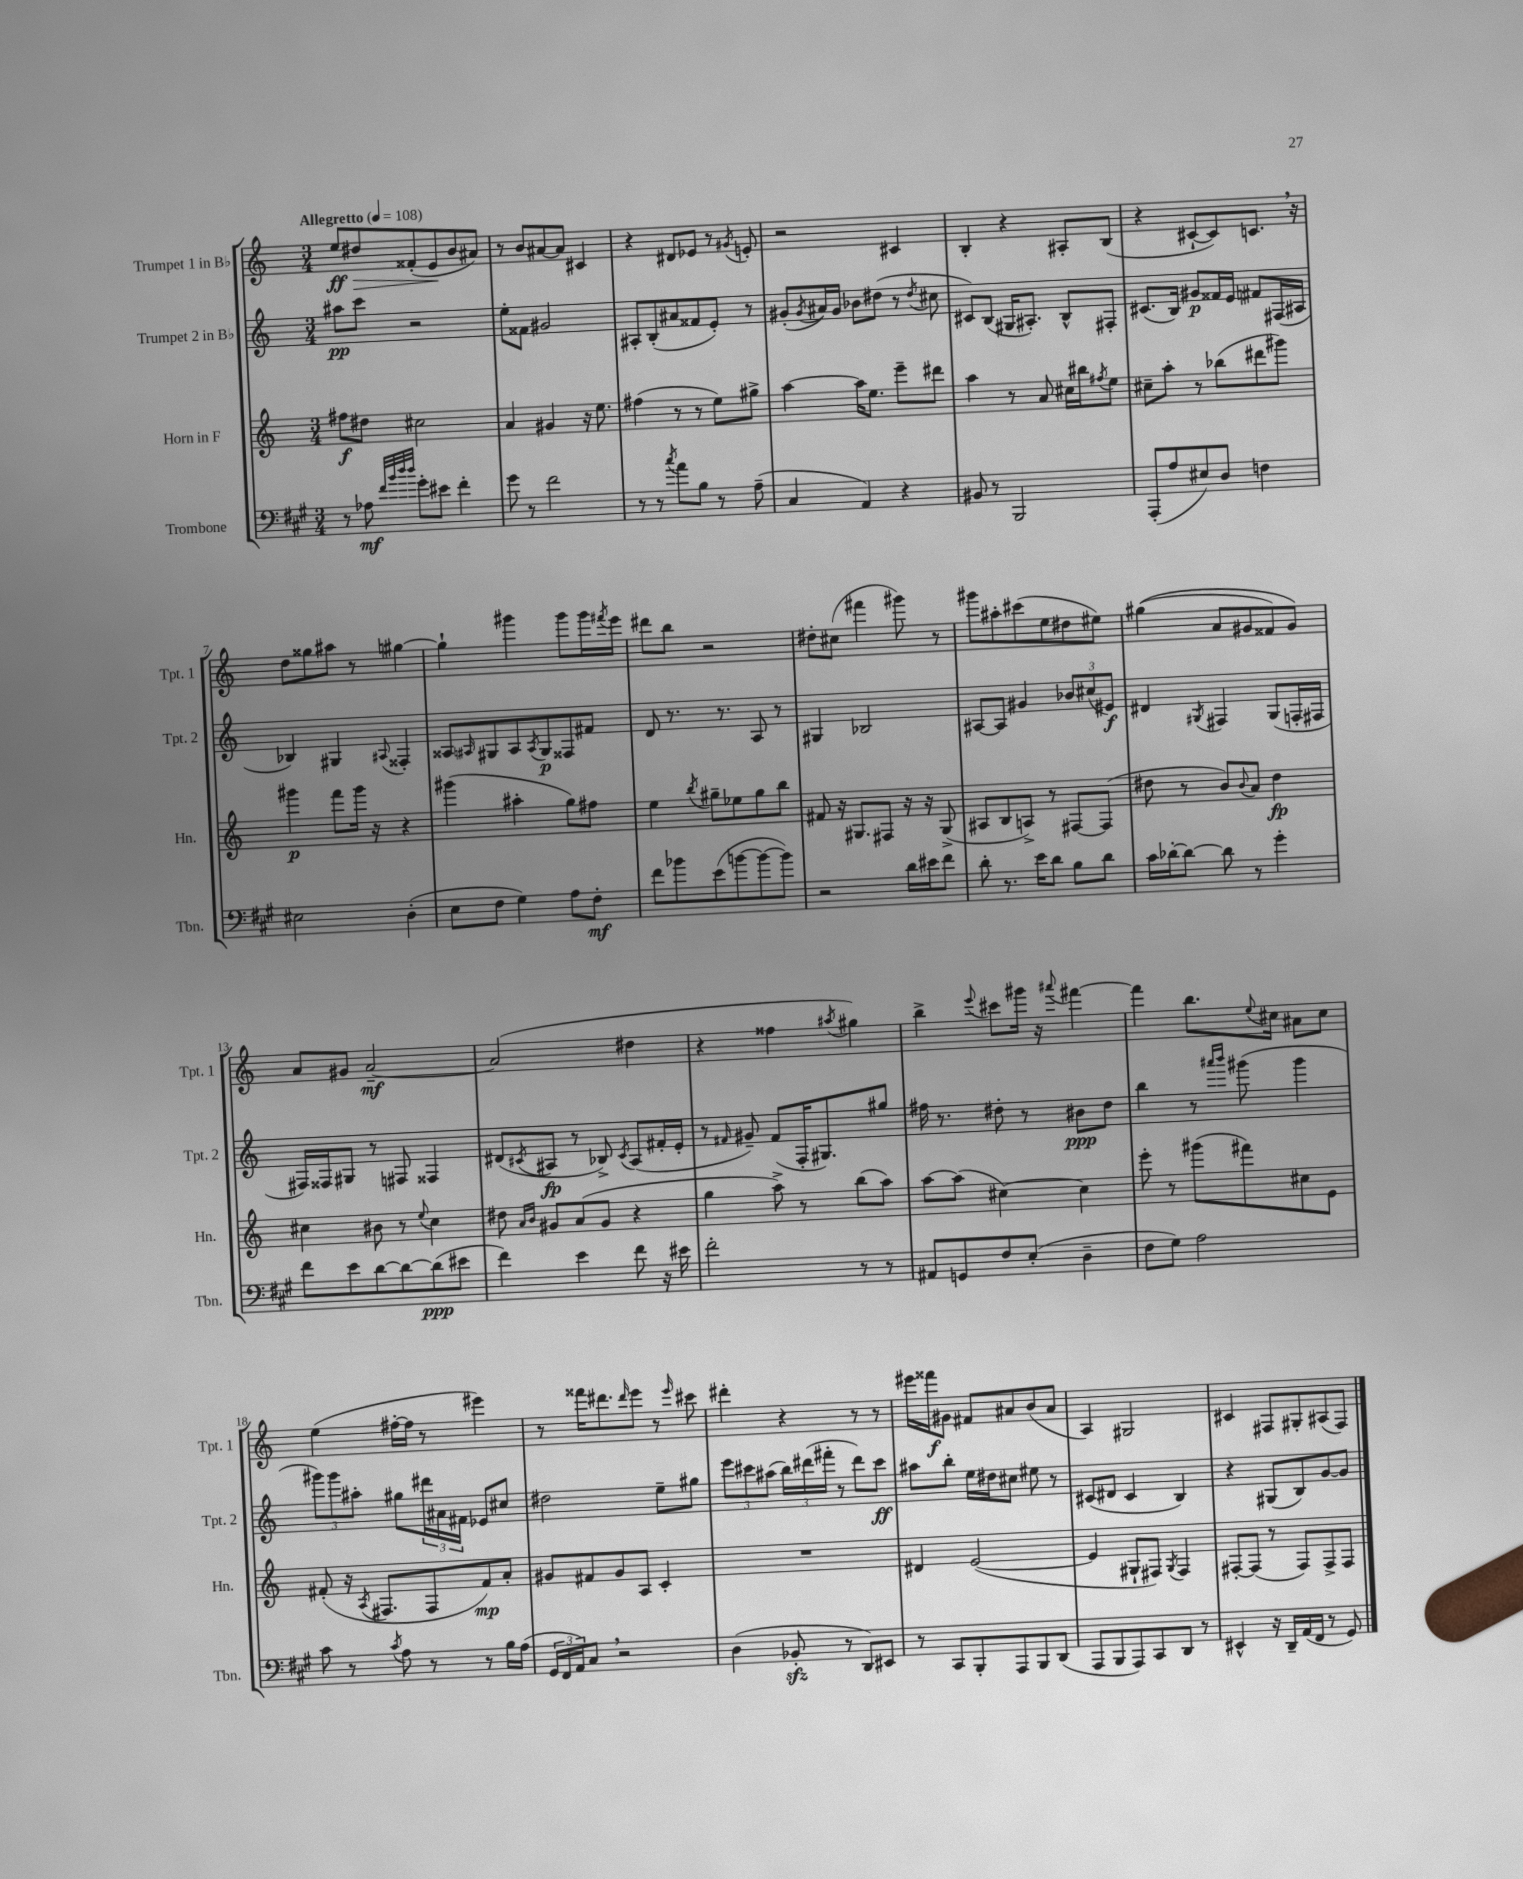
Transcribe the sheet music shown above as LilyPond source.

<<
\new StaffGroup <<
\new Staff = "s0" \with { instrumentName = "Trumpet 1 in Bb" shortInstrumentName = "Tpt. 1" } {
    \clef treble \key c \major \numericTimeSignature \time 3/4 \tempo "Allegretto" 4 = 108
    e''8\ff dis''8\> fisis'8-.( e'8\! b'8 ais'8) |
    r8 b'8 ais'8~ ais'8 cis'4 |
    r4 dis'8 ees'8 r8 \acciaccatura { gis'8 } e'8-. |
    r2 cis'4 |
    b4-. r4 ais8-. b8( |
    r4 cis'8~-! cis'8) c'8. \breathe r16 |
    d''8 gisis''8 ais''8 r8 gis''4~ |
    gis''4-! gis'''4 gis'''8 gis'''16 \acciaccatura { fis'''8 } e'''16 |
    dis'''8 b''8 r2 |
    dis''8-. cis''8( fis'''4 gis'''8) r8 |
    gis'''8 ais''8-. cis'''8( e''8 dis''8 eis''8) |
    gis''4(\( a'8 gis'8 fisis'8) gis'8\) |
    a'8 gis'8 a'2~--\mf |
    a'2( dis''4 |
    r4 fisis''4 \acciaccatura { ais''8 } gis''4) |
    b''4-> \appoggiatura { e'''8 } cis'''8 gis'''16 r16 \appoggiatura { ais'''8 } fis'''4~ |
    fis'''4 b''8. \appoggiatura { e''8 } cis''16 ais'8 cis''8 |
    e''4( fis''16~-. fis''16 r8 eis'''4) |
    r8 fisis'''16 dis'''8. \grace { dis'''16 } e'''8 r8 \grace { e'''16 } cis'''8 |
    dis'''4-. r4 r8 r8 |
    eis'''16 fisis'''16\f gis'8 fis'8 ais'8 b'8( ais'8 |
    a4) gis2 |
    cis'4 fis8 gis8-. ais8( fis8) \bar "|." |
}
\new Staff = "s1" \with { instrumentName = "Trumpet 2 in Bb" shortInstrumentName = "Tpt. 2" } {
    \clef treble \key c \major \numericTimeSignature \time 3/4
    ais''8\pp c'''8 r2 |
    e''8-. fisis'8 gis'2 |
    ais8-. b8-.( ais'8 fisis'8 e'8-.) r8 |
    gis'8-.( \acciaccatura { gis'8 } ais'16) gis'16 bes'8 dis''8( r8 \acciaccatura { dis''8 } cis''8 |
    cis'8) b8( gis16 ais8.-.) b8-^ fis8-. |
    cis'8.( b16) gis'8\p fisis'16 e'16 fis'8 fis16( ais16 |
    bes4) gis4 \appoggiatura { ais8 } fisis4-. |
    aisis8 \grace { ais16 } gis8 ais8 \acciaccatura { ais8 } gis8\p fisis8 fis'8 |
    d'8 r8. r8. a8 r8 |
    gis4 bes2 |
    ais8~ ais8 gis'4 \tuplet 3/2 { bes'8 cis''8( eis'8\f) } |
    dis'4 \acciaccatura { gis8 } fis4 gis8( f16-. fis16 |
    fis16) fisis16 gis8 r8 fis8 fisis4 |
    dis'8( \acciaccatura { cis'8 } ais8\fp r8 bes8->) \acciaccatura { cis'8 } ais8( fis'16-. e'16-. |
    r8 \grace { fis'16 } gis'8--) fis'8( f16-. gis8.) gis''8 |
    fis''16 r8. dis''8-. r8 bis'8\ppp dis''8 |
    b''4 r8 \grace { ais'''16 b'''16 } gis'''8( gis'''4 |
    \tuplet 3/2 { gis'''8) gis'''8 ais''8-. } gis''8 \tuplet 3/2 { dis'''16 ais'16 fis'16 } ees'8 cis''8 |
    dis''2 e''8-- gis''8 |
    \tuplet 3/2 { e'''8 cis'''8 ais''8( } \tuplet 3/2 { b''16) dis'''16( fis'''16-. } r8 dis'''8) cis'''8\ff |
    ais''8 b''8-. e''16 dis''16 cis''8 eis''8 r8 |
    cis'8( dis'8 cis'4 b4) |
    r4 gis8( b8) g'8~ g'8 \bar "|." |
}
\new Staff = "s2" \with { instrumentName = "Horn in F" shortInstrumentName = "Hn." } {
    \clef treble \key c \major \numericTimeSignature \time 3/4
    fis''8\f dis''8 cis''2 |
    a'4 gis'4 r16 e''8. |
    fis''4( r8 r8 e''8) gis''8-> |
    a''4~ a''16 e''8. e'''8-- dis'''8 |
    a''4 r8 a'8 cis''16 bis''16 \acciaccatura { fis''8 } e''8 |
    cis''8-- a''8-. r8 bes''8( dis'''8 gis'''8) |
    gis'''4\p f'''8 gis'''16 r16 r4 |
    gis'''4( ais''4-. g''8) fis''8 |
    e''4 \acciaccatura { b''8 } gis''8-- ees''8 gis''8 b''8 |
    fis'8 r16 gis8. fis8 r16 r16 gis8->( |
    ais8 b8 a8->) r8 fis8~ fis8( |
    dis''8 r8 b'8) \appoggiatura { b'8 } a'8 dis''4\fp |
    cis''4 bis'8 r8 \appoggiatura { e''8 } cis''4 |
    dis''8 \grace { a'16 b'16 } gis'8 a'8( gis'8 r4 |
    g''4 a''8->) r8 b''8( a''8) |
    a''8~ a''8( cis''4~) cis''4 |
    e'''8-. r8 gis'''8( fis'''8) cis''8 e'8 |
    fis'8-.( r16 \acciaccatura { a8 } fis8. fis8 fis'8\mp) a'8-. |
    gis'8 fis'8 gis'8 a8 c'4-. |
    R2. |
    dis'4 e'2~( |
    e'4 gis8-! fis8) \acciaccatura { gis8 } fis4 |
    fis8~-. fis8( r8 fis8) fis8-> fis8 \bar "|." |
}
\new Staff = "s3" \with { instrumentName = "Trombone" shortInstrumentName = "Tbn." } {
    \clef bass \key a \major \numericTimeSignature \time 3/4
    r8 aes8\mf \grace { fis'32 b'32 d''32 d''32 } gis'8-. eis'8 fis'4-. |
    gis'8 r8 fis'2 |
    r8 r8 \acciaccatura { cis''8 } a'8 b8 r8 a8--( |
    cis4 a,4) r4 |
    bis,8 r8 b,,2 |
    a,,8-.( a8 eis8) d8 f4 |
    eis2 d4-.( |
    e8 fis8 gis4) a8 fis8-.\mf |
    fis'8 bes'8 e'8( b'8~ b'8~ b'8) |
    r2 d'16 eis'16 fis'8 |
    d'8-. r8. e'16 d'8 b8 d'8 |
    cis'16 des'16~-. des'8~ des'8 r8 gis'4-. |
    fis'8 e'8 d'8~ d'8~ d'8\ppp( eis'8 |
    fis'4) e'4 fis'8 r16 eis'16 |
    fis'2-. r8 r8 |
    ais,8 g,8 fis8 e8-.( d4-- |
    fis8 gis8) a2 |
    cis'8 r8 \acciaccatura { cis'8 } a8 r8 r8 b16 a16( |
    \tuplet 3/2 { gis,16 fis,16 a,16) } cis8 \breathe r2 |
    d4( bes,8-.\sfz r8 d,8) eis,8 |
    r8 cis,8 b,,8-. a,,8 b,,8 d,8( |
    a,,8 b,,8 a,,8) cis,8 d,8 r8 |
    eis,4-^ r16 d,16-- a,16( fis,16 r8 gis,8) \bar "|." |
}
>>
>>
